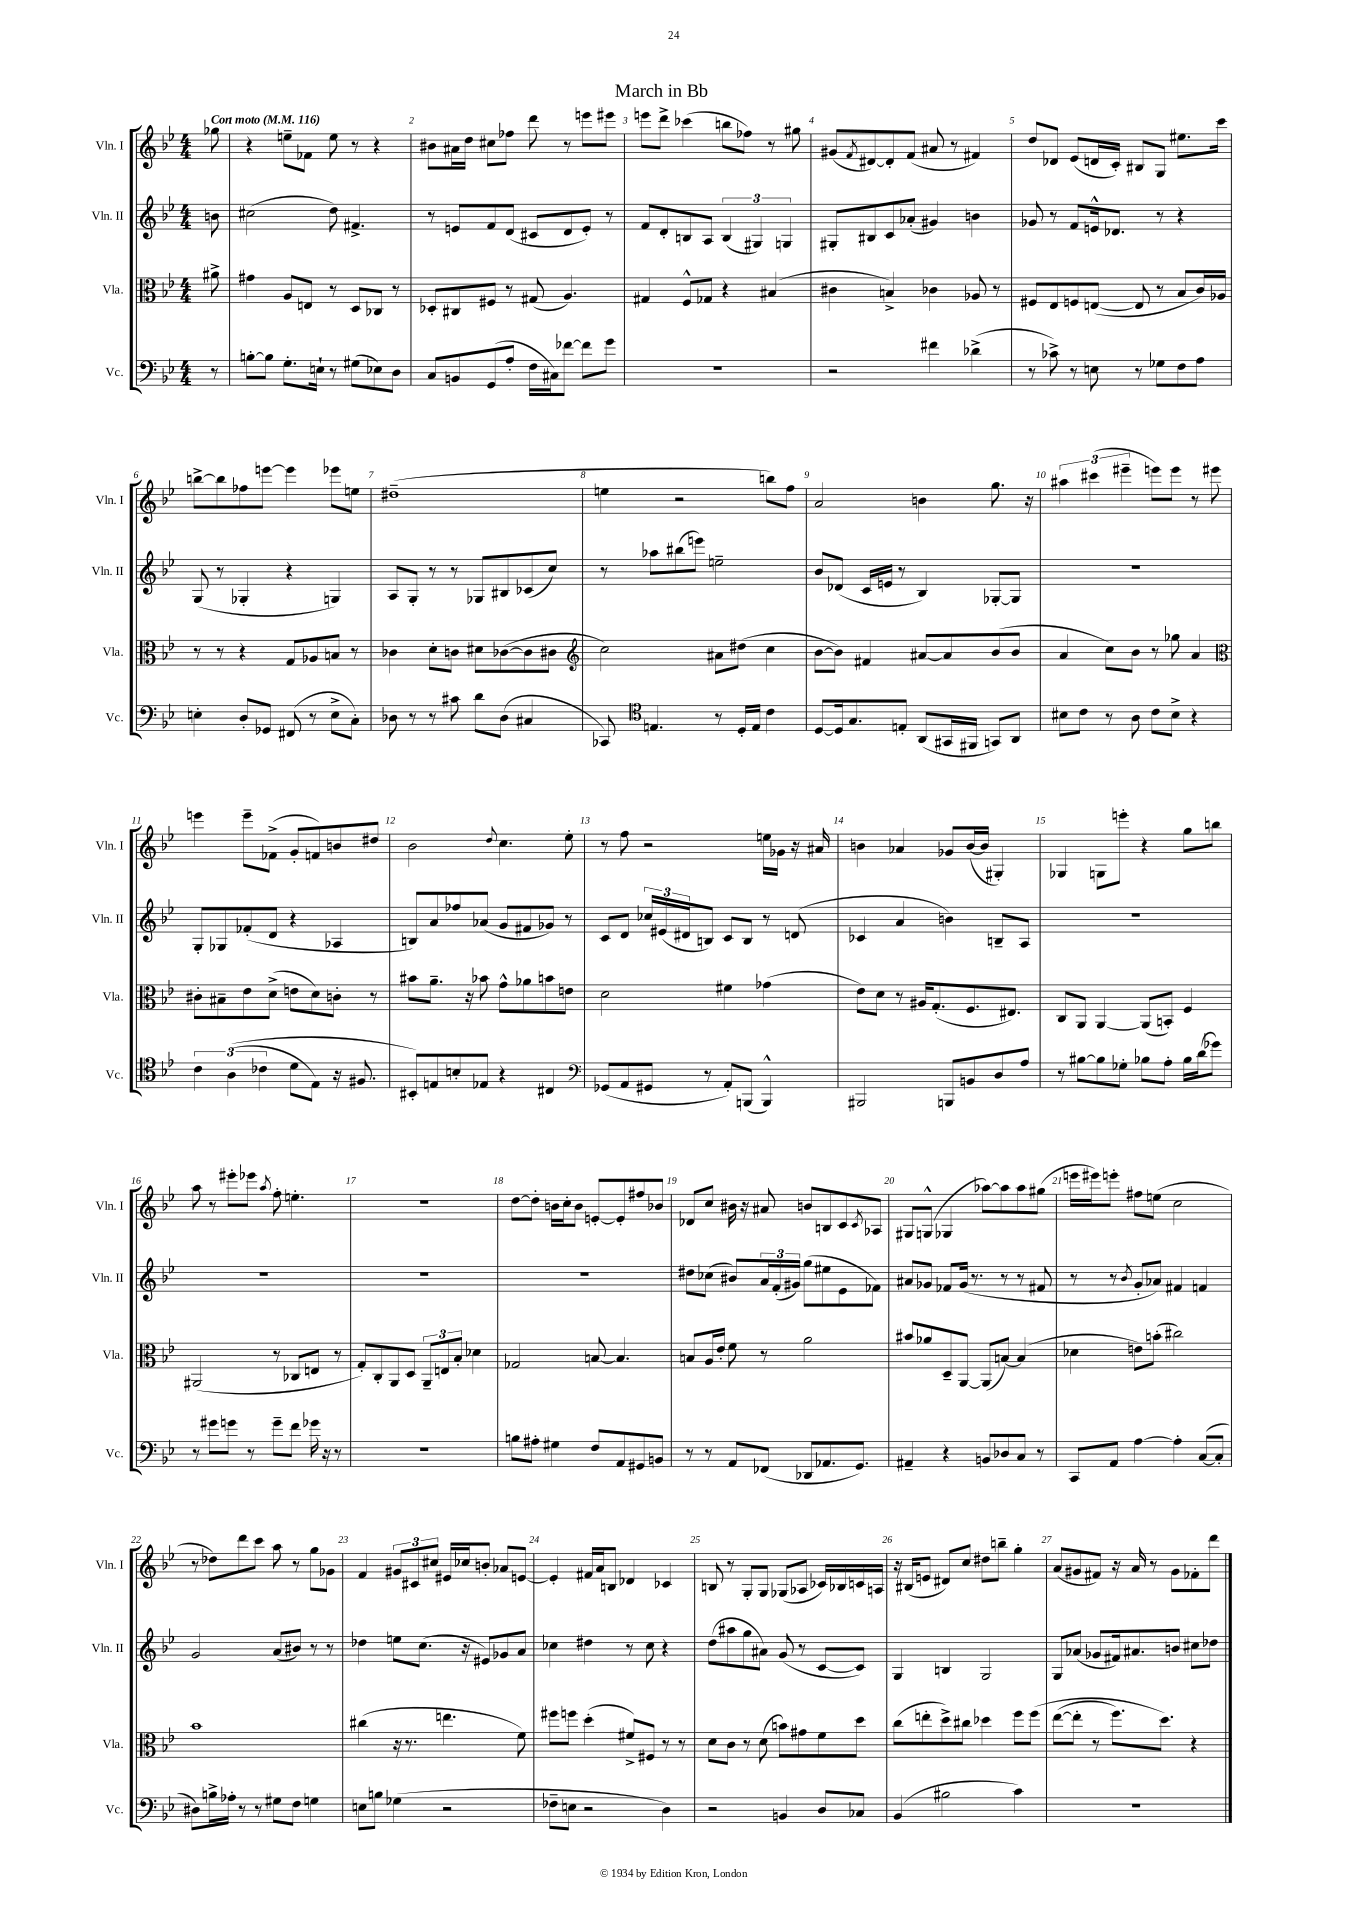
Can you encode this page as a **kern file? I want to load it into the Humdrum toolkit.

**kern	**kern	**kern	**kern
*staff4	*staff3	*staff2	*staff1
*clefF4	*clefC3	*clefG2	*clefG2
*k[b-e-]	*k[b-e-]	*k[b-e-]	*k[b-e-]
*M4/4	*M4/4	*M4/4	*M4/4
*MM116	*MM116	*MM116	*MM116
8r	8a#^\	8b\	8gg-\
=	=	=	=
[8B'\L	4g#\	(2cc#\	4r
8B\]J	.	.	.
8.G'\L	8A/L	.	8ee~\L
.	8E/J	.	8f-\J
16E`\Jk	.	.	.
8r	8r	8dd\)	8ee\
(8G#\L	8D/L	4.f#^/	8r
8E-\)	8C-/J	.	4r
8D\J	8r	.	.
=	=	=	=
8C/L	8D-'/L	8r	8b#\L
8BB/	8C#/	8e/L	16a#\L
.	.	.	16dd\JJ
(8GG/	8F#/J	8f/	8cc#\L
8A'/J	8r	(8d/J	8ff-\J
16F\LL	(8G#/	8c#/L	8ddd\
16C#\J)	.	.	.
[8f-\J	4.A/)	8d/	8r
8f-\]L	.	8e'/J)	8eee\L
8g\J	.	8r	8eee#\J
=	=	=	=
1r	4G#/	8f/L	8eee\L
.	.	8d'/	8ddd^\J
.	8F^^/L	8B/	(4ccc-\
.	8G-/J	8A/J	.
.	4r	(6B/	8bb\L
.	.	.	8ff-\J)
.	.	6G#/)	.
.	(4B#/	.	8r
.	.	6G/	.
.	.	.	8gg#\
=	=	=	=
2r	4c#\	8G#'/L	(8g#/L
.	.	.	8qf/
.	.	8B#/	[8d#/)
.	4B^/)	8c/	8d#'/]
.	.	(8a-'/J	(8f/J
4f#\	4c-\	4g#/)	8a#/
.	.	.	8r
(4d-^\	8A-/	4b\	4f#/)
.	8r	.	.
=	=	=	=
8r	8F#/L	8g-/	8dd/L
8c-^\)	8E-/	8r	8d-/J
8r	8F/	8f/L	(8e-/L
8E\	([8E/J	16e^^/k	16d/L
.	.	8.d-/J	16c'/JJ)
8r	8E/]	.	8B#/L
8G-\L	8r	8r	8G/J
8F\	8B-/L	4r	8.ee#\L
8A\J	16c/L)	.	.
.	16A-/JJ	.	16ccc\Jk
=	=	=	=
4E'\	8r	(8G/	[8bb^\L
.	8r	8r	8bb\]
8D'/L	4r	4G-'/	8ff-\
8GG-/J	.	.	[8eee\J
(8FF#/	8G/L	4r	4eee\]
8r	8A-/	.	.
8E^\L	8B/J	4G/)	8eee-\L
8C'\J)	8r	.	8ee\J
=	=	=	=
8D-\	4c-\	8A/L	(1dd#~
8r	.	8G'/J	.
8r	8d'\L	8r	.
8c#\	8c\J	8r	.
8d\L	8d#\L	8G-/L	.
(8D-\J	([8c-\	8B#/	.
4C#/	8c-\]	(8c-/	.
.	8c#\J	8cc/J)	.
=	=	=	=
*	*clefG2	*	*
8CC-/)	2cc\)	8r	4ee\
*clefC4	*	*	*
4.E/	.	8aa-\L	.
.	.	(8bb#\	2r
.	.	8eee\J)	.
8r	8a#\L	2ee~\	.
16D'/LL	(8dd#\J	.	.
16E/JJ	.	.	.
4c\	4cc\	.	8bb\L)
.	.	.	8ff\J
=	=	=	=
[8D/L	[8b-\L	8b-/L	2a/
16D/]k	8b-\]J)	(8d-/J	.
8.G/	.	.	.
.	4f#/	16c/LL	.
.	.	16e/JJ	.
8E'/J	.	8r	.
(8AA/L	[8a#/L	4B-/)	4b\
16GG#/L	8a#/]	.	.
16FF#/JJ	.	.	.
8GG/L)	(8b-/	[8G-'/L	8.gg\
8AA/J	8b-/J	8G-/]J	.
.	.	.	16r
=	=	=	=
8B#\L	4a/	1r	6aa#\
8c\J	.	.	.
.	.	.	(6ccc#\
8r	8cc\L)	.	.
.	.	.	6eee#~\
8A\	8b-\J	.	.
8c\L	8r	.	8eee\L)
8B#^\J	8gg-\	.	8eee\J
4r	4a/	.	8r
.	.	.	8eee#\
=	=	=	=
*	*clefC3	*	*
6c\	8c#'\L	8G'/L	4eee\
.	8B#~\	8G-/	.
&((6A\	.	.	.
.	8e-\	(8f-'/	8eee~\L
6c-\	.	.	.
.	(8d^\J	8d/J	(8f-^\J
8d\L	8e\L	4r	8g'/L
8E-\J)	8d\)	.	8f/)
16r	8c'\J	4A-/	8b/
8.F#/	.	.	.
.	8r	.	8dd#/J
=	=	=	=
8BB#'/L&)	8b#\L	8B/L)	2b-\
8E/	8.a~\J	8a/	.
8B'/	.	8ff-/	.
.	16r	.	.
8E-/J	8b-\	(8a-/J	.
.	.	.	8qqdd/
4r	8g^^\L	8g/L	4.cc\
.	8a-\	8f#/	.
4C#/	8b\	8g-/J)	.
.	8e\J	8r	8ee-'\
=	=	=	=
*clefF4	*	*	*
(8GG-/L	2d\	8c/L	8r
8AA/	.	8d/J	8ff\
8GG#/J	.	24cc-/LL	2r
.	.	(24e#/	.
.	.	24d#/J	.
8r	.	8B/J)	.
8AA'/L)	4f#\	8c/L	.
(8BBB/J	.	8B/J	.
4BBB^^/)	(4g-\	8r	16ee\LL
.	.	.	16g-\JJ
.	.	(8d/	16r
.	.	.	16a#/
=	=	=	=
2BBB#/	8e-\L)	4c-/	4b\
.	8d\J	.	.
.	8r	4a/	4a-/
.	16A#/LK	.	.
.	(8.G'/	.	.
8BBB/L	.	4b\)	8g-/L
8BB/	8.F/	.	([16b/L
.	.	.	16b/]JJ
8D/	.	8B~/L	4G#'/)
.	8.E#/J)	.	.
8A/J	.	8A/J	.
=	=	=	=
8r	8C/L	1r	4G-/
[8B#\L	8AA/J	.	.
8B#\]	[4AA/	.	8G\L
8G-'\J	.	.	8eee'\J
8B-\L	(8AA/]L	.	4r
8A'\J	8BB'/J)	.	.
16B-\LL	4F/	.	8gg\L
(16d\J	.	.	.
8g-\J)	.	.	8bb\J
=	=	=	=
8r	(2AA#/	1r	8aa\
8g#\L	.	.	8r
8g\J	.	.	8eee#'\L
8r	.	.	8eee-\J
.	.	.	8qaa/
8g~\L	8r	.	8ff'\
8f\J	8C-/L	.	4.ee'\
16g-\	8E/J	.	.
16r	.	.	.
8r	8r	.	.
=	=	=	=
1r	8G'/L)	1r	1r
.	8C'/	.	.
.	8AA/	.	.
.	8D/J	.	.
.	12AA~/L	.	.
.	12E/	.	.
.	12B-'/J	.	.
.	4d-\	.	.
=	=	=	=
8B\L	2G-/	1r	[8dd\L
8A#'\J	.	.	8dd'\]J
4G#\	.	.	16b\LL
.	.	.	16cc'\J
.	.	.	8b\J
8F/L	[8B/	.	[8e'/L
8AA/	4.B/]	.	8e'/]
8GG#/	.	.	8ff#/
8BB/J	.	.	8b-/J
=	=	=	=
8r	8B/L	8dd#\L	8d-/L
8r	16A/L	(8cc-\J	8cc/J
.	16e-'/JJ	.	.
8AA/L	8f\	8b#/L)	16b#\
.	.	.	16r
(8FF-/J	8r	24a/L	8a#/
.	.	(24f'/	.
.	.	24g#/JJ)	.
8DD-/L	2a\	(8gg\L	8b/L
8.AA-/	.	8ee#\	8B/
.	.	8e-\	8c/
8.GG/J)	.	.	.
.	.	.	8qc/
.	.	8f-\J)	8A-/J
=	=	=	=
4AA#~/	8b#/L	8a#/L	8G#/L
.	8a-/	8g-/J	(8G^^/J
4r	8D~/	8f-/L	4G-/
.	[8AA/J	(16g-/Jk	.
.	.	8.r	.
8BB/L	(8AA/]L	.	[8aa-\L)
8D-/	[8B/J)	8r	8aa-\]
8C/J	(4B/]	8r	8aa-\
8r	.	8f#/	(8gg#\J
=	=	=	=
8CC/L	4d-\	8r	16eee\LL
.	.	.	16eee#\J)
8AA/J	.	8r	8eee'\J
.	.	8qb-/	.
[4A\	8e\L)	8g'/L	8ff#\L
.	(8b'\J	8a-/J)	(8ee\J
4A'\]	2cc#\)	4f#/	2cc\
([8C/L	.	4f/	.
8C'/]J	.	.	.
=	=	=	=
8D#\L)	1b-	2g/	8r
16B^\L	.	.	8dd-\L)
16A-'\JJ	.	.	.
8r	.	.	8ddd\
8r	.	.	8ccc\J
8G#\L	.	(8a/L	8aa\
8F\J	.	8b#/J)	8r
4G\	.	8r	8gg\L
.	.	8r	8g-\J
=	=	=	=
8E\L	(4cc#\	4dd-\	4f/
8B\J	.	.	.
(4G-\	16r	8ee\L	12g#/L
.	8.r	.	.
.	.	.	12c#/
.	.	(8.cc\J	.
.	.	.	12cc#/J
2r	4.ee\	.	16e#/LL
.	.	16r	16cc-/J
.	.	8e#/L)	8b'/J
.	.	8g-/	8a-/L
.	8f\)	8a/J	[8e/J
=	=	=	=
8F-~\L	8ff#\L	4cc-\	4e'/]
8E\J	8ff\J	.	.
2r	(4dd'\	4dd#\	16f#/LL
.	.	.	16a/J
.	.	.	8B/J
.	8f#^/L)	8r	4d-/
.	8F#/J	8cc-\	.
4D\)	8r	4r	4c-/
.	8r	.	.
=	=	=	=
2r	8d\L	(8dd\L	8B/
.	8c\J	8aa#\	8r
.	8r	8gg\	8G'/L
.	(8d\	8a#\J)	8G/J
4BB/	8b\L)	(8g/	(8G-/L
.	8g#\	8r	8A-/J
8D/L	8f\	[8c/L	16c-/LL)
.	.	.	16B-/
8C-/J	8dd\J	8c/]J)	16c/
.	.	.	16A/JJ
=	=	=	=
(4BB-/	(8cc\L	4G/	16r
.	.	.	(16B#/LK
.	8ee'\	.	8e/J
2B#\	8dd^\)	4B/	8d#/L)
.	8cc#\J	.	8cc/J
.	4dd-\	2G/	8dd#\L
.	.	.	8bb~\J
4c\)	8ff\L	.	4gg'\
.	&(8ff\J	.	.
=	=	=	=
1r	([8ee-\L	8G/L	(8a/L
.	8ee-'\]J	(8a-/J	8g#/
.	8r	8g-/L	8f#/J)
.	8.ff\L)	16f#/k)	16r
.	.	8.a#/	16a/
.	.	.	8r
.	8.dd\J&)	.	.
.	.	8b/J	8g#\L
.	4r	8cc#\L	8f-'\
.	.	8dd-\J	8ddd\J
==	==	==	==
*-	*-	*-	*-
